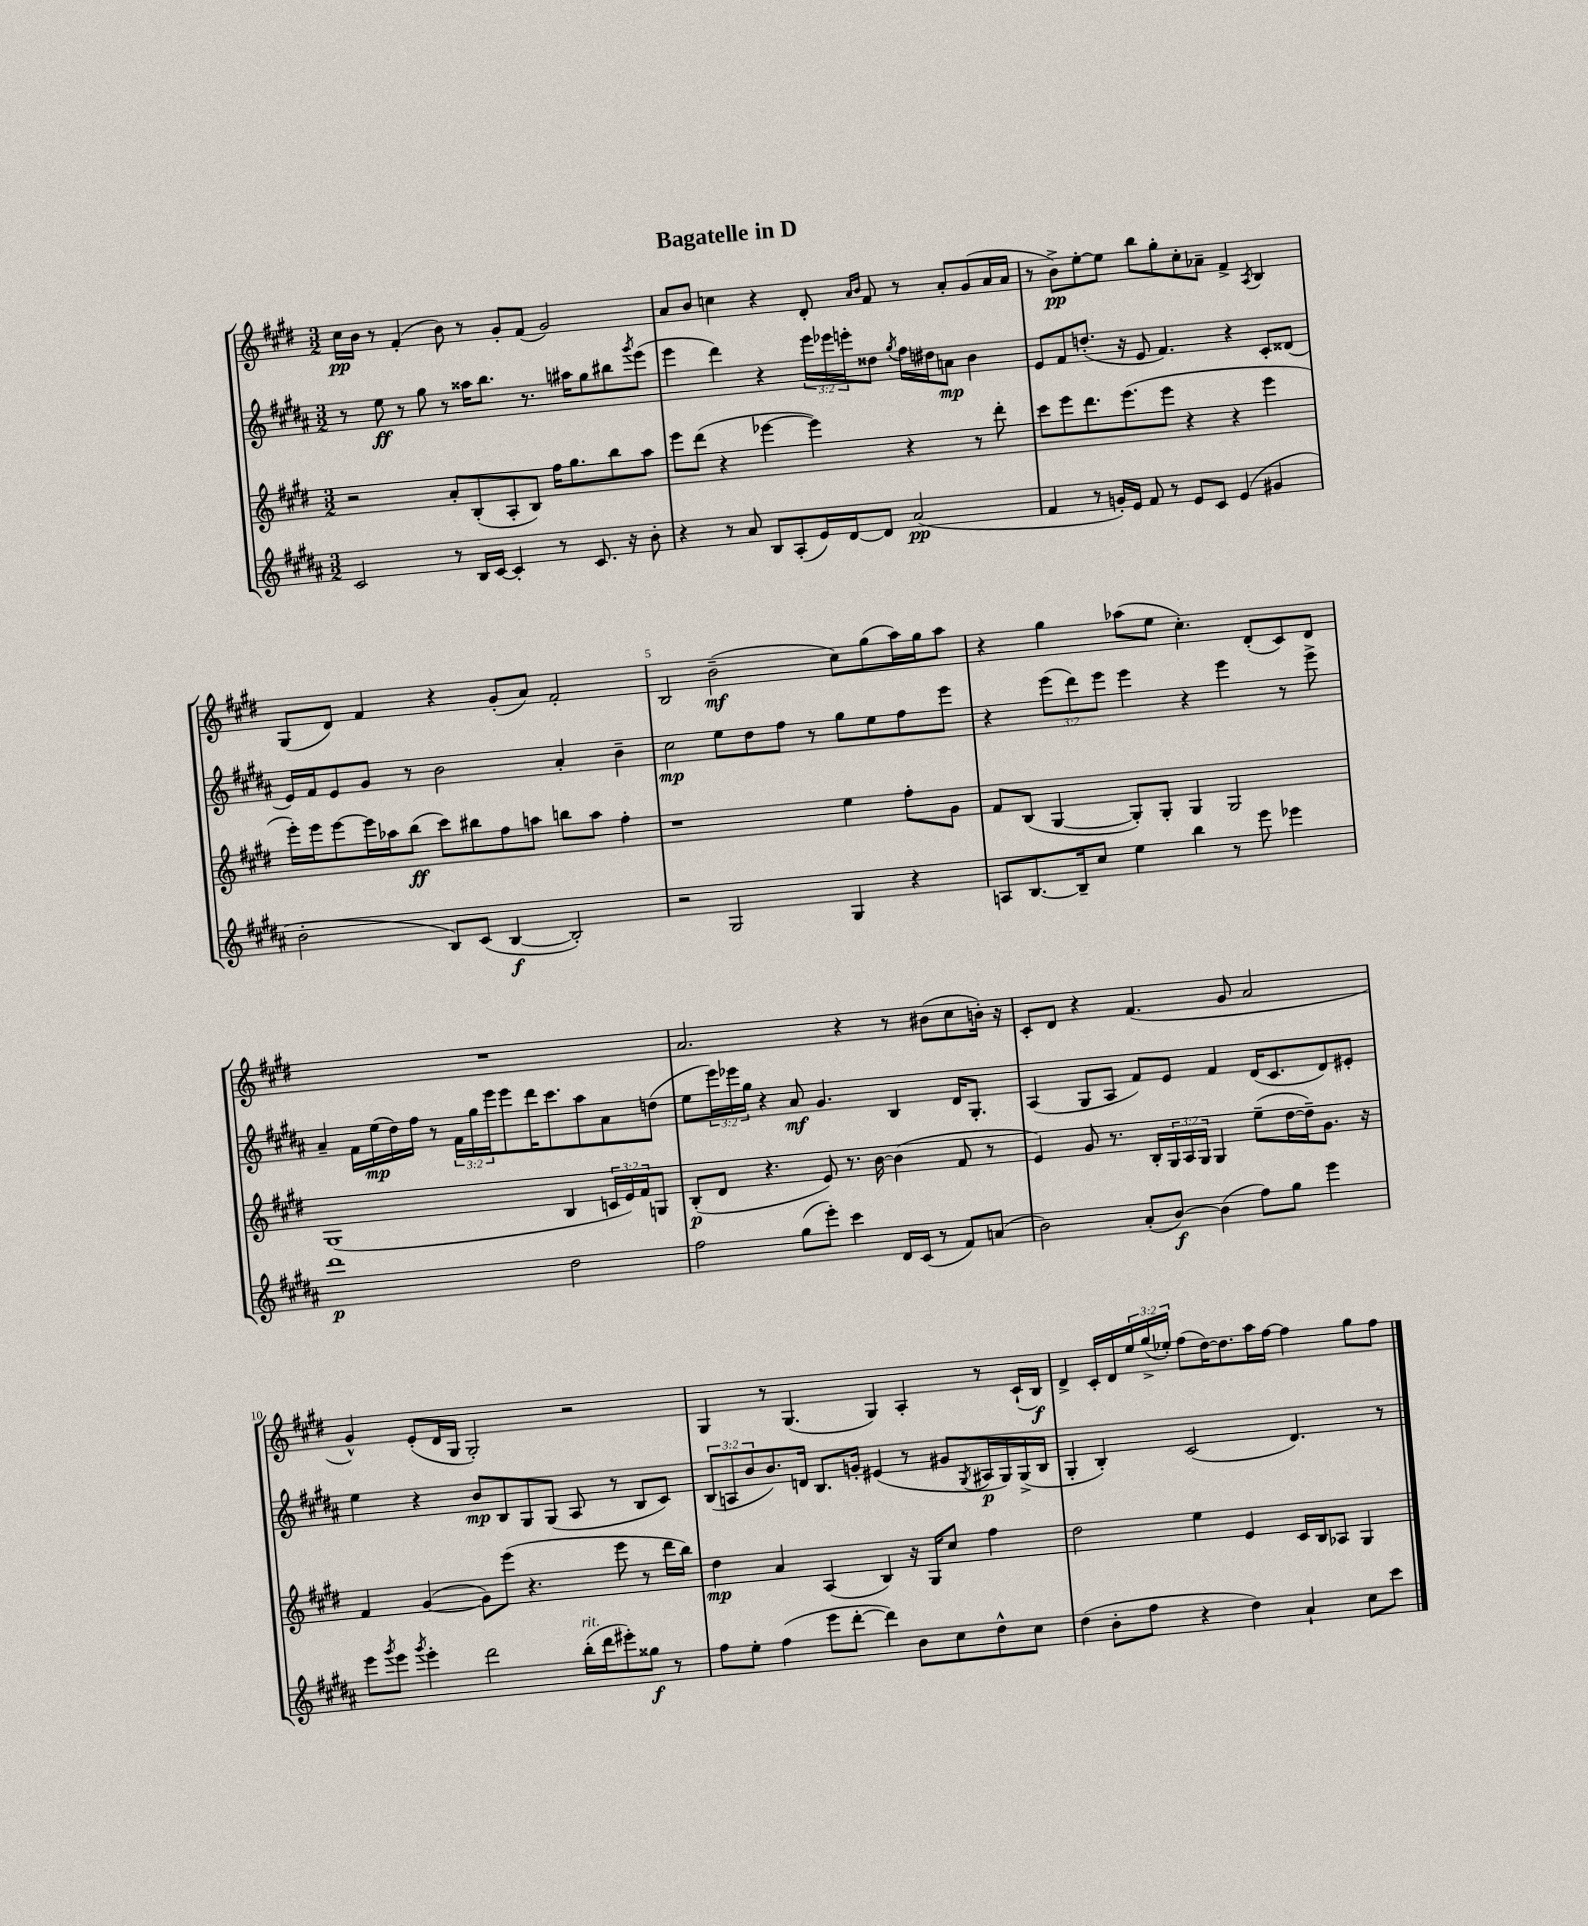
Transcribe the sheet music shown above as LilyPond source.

\header { title = "Bagatelle in D" }
<<
\new StaffGroup <<
\new Staff = "s0" {
    \clef treble \key e \major \numericTimeSignature \time 3/2 \override Staff.TupletNumber.text = #tuplet-number::calc-fraction-text
    cis''16\pp b'16 r8 fis'4-.( b'8) r8 gis'8-. fis'8( gis'2) |
    a'8 b'8 c''4 r4 dis'8-. \grace { a'16 b'16 } fis'8 r8 a'8-. gis'8( a'16 a'16 |
    r8 b'8->\pp) e''8~-. e''8 b''8 gis''8-. cis''8-. aes'8-- fis'4-> \acciaccatura { a8 } b4 |
    gis8( dis'8) fis'4 r4 gis'8-.( a'8) fis'2-. |
    b2 b'2--\mf( cis''8) gis''8( a''16) gis''16 a''8 |
    r4 gis''4 aes''8( e''8 cis''4.-.) dis'8-.( cis'8) dis'8 |
    R1. |
    a'2. r4 r8 bis'8( cis''8 b'16-.) r16 |
    cis'8-. dis'8 r4 fis'4.( gis'8 a'2 |
    gis'4-^) e'8-.( dis'16 gis16 gis2-.) r2 |
    gis4 r8 gis4.( gis4) a4-. r8 cis'16-!( b16\f) |
    dis'4-> cis'16-. dis'16 \tuplet 3/2 { e''16 gis''16->( ees''16-.) } fis''8( dis''16~) dis''8. a''16 fis''16~ fis''4 gis''8 fis''8 \bar "|." |
}
\new Staff = "s1" {
    \clef treble \key b \major \numericTimeSignature \time 3/2 \override Staff.TupletNumber.text = #tuplet-number::calc-fraction-text
    r8 e''8\ff r8 gis''8 r8 aisis''16 b''8. r8. ais''16 gis''8 bis''8 \acciaccatura { gis'''8 } e'''8( |
    e'''4 dis'''4) r4 \tuplet 3/2 { e'''16 ees'''16 e'''16-. } disis''8 \acciaccatura { gis''8 } fis''16 dis''16 a'8\mp b'4 |
    e'8 fis'8 d''8.-.( r16 e'8 fis'4.) r4 cis'8-. disis'8( |
    e'16) fis'16 e'8 gis'8 r8 b'2 ais'4-. b'4-- |
    cis''2\mp e''8 dis''8 fis''8 r8 gis''8 e''8 fis''8 e'''8 |
    r4 \tuplet 3/2 { e'''8( dis'''8) e'''8 } e'''4 r4 e'''4 r8 e'''8-> |
    ais'4-- fis'16 e''16\mp( dis''16) fis''16 r8 \tuplet 3/2 { fis'16 gis''16 e'''16 } e'''8 dis'''16 cis'''8. ais''8 ais'8 d''8( |
    e''8 \tuplet 3/2 { e'''16) ees'''16 gis''16 } r4 ais'8\mf gis'4. b4 dis'16 gis8.-. |
    ais4( gis8 ais8 fis'8) e'8 fis'4 dis'16( cis'8. dis'8) eis'8-. |
    e''4 r4 b'8\mp b8 gis8 gis8( ais8 r8 b8 cis'8) |
    \tuplet 3/2 { b8( a8 b'8 } b'8.) d'16 b8. g'16-. eis'4( r8 gis'8 \acciaccatura { gis8 } ais16\p gis16) gis16->( b16 |
    gis4-. b4-.) cis'2( dis'4.) r8 \bar "|." |
}
\new Staff = "s2" {
    \clef treble \key e \major \numericTimeSignature \time 3/2 \override Staff.TupletNumber.text = #tuplet-number::calc-fraction-text
    r2 a'8-. b8-.( a8-. b8) fis''16 gis''8. b''8 a''8 |
    e'''8 dis'''8( r4 ees'''4~ ees'''4) r4 r8 dis'''8-. |
    cis'''8 e'''8 dis'''8. e'''8.( e'''8 r4 r4 e'''4 |
    e'''16-.) e'''16 e'''8~ e'''16 aes''16 b''8\ff( cis'''8) bis''8 fis''8 a''8 b''8 a''8 fis''4-. |
    r1 e''4 fis''8-. gis'8 |
    fis'8 b8( gis4~ gis8-.) gis8-. gis4 gis2 |
    gis1( b4 \tuplet 3/2 { c'16 e'16) fis'16 } g8 |
    b8-.\p( dis'8 r4. e'8) r8. b'16~ b'4( fis'8 r8 |
    e'4) gis'8 r8. b16-. \tuplet 3/2 { gis16 a16 gis16 } gis4 e''8--( dis''16~ dis''16--) gis'8. r16 |
    fis'4 gis'4~( gis'8) e'''8( r4. e'''8 r8 dis'''16 b''16) |
    dis''4\mp a'4 a4( b4) r16 gis16 cis''8 fis''4 |
    dis''2 e''4 e'4 cis'16 b16 aes8 gis4 \bar "|." |
}
\new Staff = "s3" {
    \clef treble \key b \major \numericTimeSignature \time 3/2
    cis'2 r8 b16 cis'16~ cis'4-. r8 cis'8. r16 b'8-. |
    r4 r8 ais'8 b8 ais8-.( e'16) dis'16~ dis'8 ais'2\pp( |
    fis'4 r8 g'16-.) e'16 fis'8 r8 e'8 cis'8 e'4( gis'4 |
    b'2-. b8) cis'8( b4~\f b2-.) |
    r2 gis2 gis4 r4 |
    a8 b8.~ b16-- cis''8 e''4 b''4 r8 e'''8 ees'''4 |
    dis'''1\p dis''2 |
    fis''2 gis''8( e'''8-.) cis'''4 dis'16 cis'16( r8 fis'8) a'8( |
    b'2) ais'8-.( b'8~\f) b'4( fis''8) gis''8 e'''4 |
    e'''8 \acciaccatura { gis'''8 } e'''8 \acciaccatura { gis'''8 } e'''4-. dis'''2 b''16-.^\markup { \italic "rit." }( dis'''16 eis'''8-.) gisis''8\f r8 |
    fis''8 e''8-. fis''4( e'''8 dis'''8~-. dis'''4) b'8 cis''8 dis''8-^ cis''8 |
    dis''4( b'8-. fis''8 r4 dis''4) ais'4-! cis''8 cis'''8 \bar "|." |
}
>>
>>
\layout { \context { \Score \override BarNumber.break-visibility = ##(#f #t #t) barNumberVisibility = #(every-nth-bar-number-visible 5) } }
